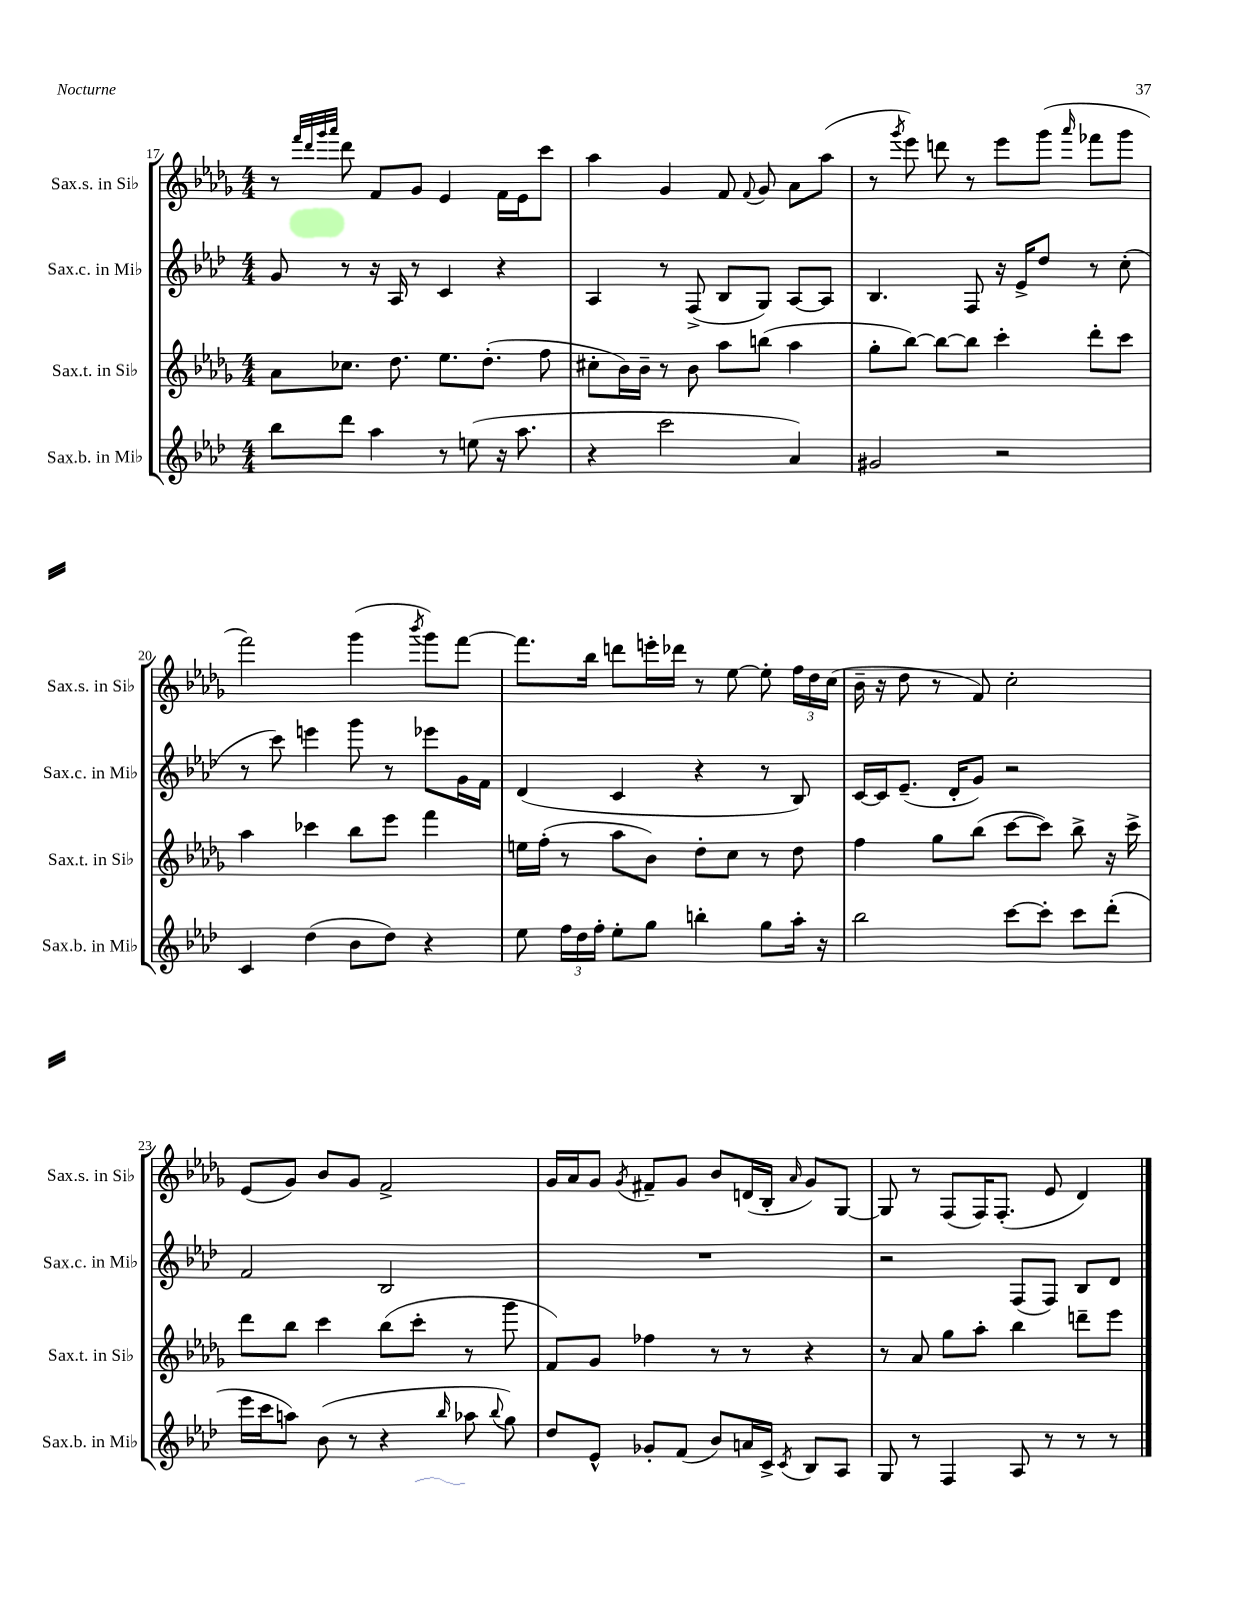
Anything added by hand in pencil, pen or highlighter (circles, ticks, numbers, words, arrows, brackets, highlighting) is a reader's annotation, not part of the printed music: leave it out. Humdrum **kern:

**kern	**kern	**kern	**kern
*staff4	*staff3	*staff2	*staff1
*clefG2	*clefG2	*clefG2	*clefG2
*k[b-e-a-d-]	*k[b-e-a-d-g-]	*k[b-e-a-d-]	*k[b-e-a-d-g-]
*M4/4	*M4/4	*M4/4	*M4/4
8bb-	8a-	8g	8r
.	.	.	32qqfff
.	.	.	32qqddd-
.	.	.	32qqggg-
.	.	.	32qqaaa-
8ddd-	8.cc-	8r	8ddd-
4aa-	.	16r	8f
.	8.dd-	16A-	.
.	.	8r	8g-
8r	8.ee-	4c	4e-
(8ee	.	.	.
.	(8.dd-'	.	.
16r	.	4r	16f
8.aa-	.	.	16e-
.	8ff	.	8ccc
=	=	=	=
4r	8cc#'	4A-	4aa-
.	16b-)	.	.
.	16b-~	.	.
2ccc	8r	8r	4g-
.	8b-	(8F^	.
.	8aa-	8B-	8f
.	.	.	8qqf
.	(8bb	8G)	8g-
4a-)	4aa-	[8A-	8a-
.	.	8A-]	(8aa-
=	=	=	=
2g#	8gg-'	4.B-	8r
.	.	.	8qggg-
.	[8bb-)	.	8eee-)
.	8bb-_	.	8ddd
.	8bb-]	8F	8r
2r	4ccc'	16r	8eee-
.	.	16e-^	.
.	.	8dd-	(8ggg-
.	.	.	16qqaaa-
.	8ddd-'	8r	8fff-
.	8ccc	(8cc'	8ggg-
=	=	=	=
4c	4aa-	8r	2fff)
.	.	8ccc)	.
(4dd-	4ccc-	4eee	.
8b-	8bb-	8ggg	(4ggg-
8dd-)	8eee-	8r	.
.	.	.	8qbbb-
4r	4fff	8eee-	8ggg-)
.	.	16g	[8fff
.	.	16f	.
=	=	=	=
8ee-	16ee	(4d-	8.fff]
.	(16ff'	.	.
24ff	8r	.	.
24dd-	.	.	.
.	.	.	16bb-
24ff'	.	.	.
8ee-'	8aa-	4c	8ddd
8gg	8b-)	.	16eee'
.	.	.	16ddd-
4bb'	8dd-'	4r	8r
.	8cc	.	[8ee-
8gg	8r	8r	8ee-']
16aa-'	8dd-	8B-)	24ff
.	.	.	24dd-
16r	.	.	.
.	.	.	(24cc
=	=	=	=
2bb-	4ff	[16c	16b-~
.	.	16c]	16r
.	.	(8.e-~	8dd-
.	8gg-	.	8r
.	.	16d-'	.
.	(8bb-	8g)	8f)
[8ccc	[8ccc	2r	2cc'
8ccc']	8ccc])	.	.
8ccc	8bb-^	.	.
(8ddd-'	16r	.	.
.	16ccc^	.	.
=	=	=	=
16eee-	8ddd-	2f	(8e-
16ccc	.	.	.
8aa)	8bb-	.	8g-)
(8b-	4ccc	.	8b-
8r	.	.	8g-
4r	(8bb-	2B-	2f^
.	8ccc'	.	.
16qqbb-	.	.	.
8aa-	8r	.	.
8qqbb-	.	.	.
8gg)	8ggg-	.	.
=	=	=	=
8dd-	8f)	1r	16g-
.	.	.	16a-
8e-^^	8g-	.	8g-
.	.	.	8qg-
8g-'	4ff-	.	8f#~
(8f	.	.	8g-
8b-)	8r	.	8b-
16a	8r	.	(16d
16c^	.	.	16B-'
8qc	.	.	16qqa-
8B-	4r	.	8g-)
8A-	.	.	[8G-
=	=	=	=
8G	8r	2r	8G-]
8r	8a-	.	8r
4F	8gg-	.	(8F
.	8aa-'	.	16F)
.	.	.	(8.F'
8A-	4bb-	(8F	.
8r	.	8F)	8e-
8r	8ddd~	8B-	4d-)
8r	8eee-	8d-	.
==	==	==	==
*-	*-	*-	*-
